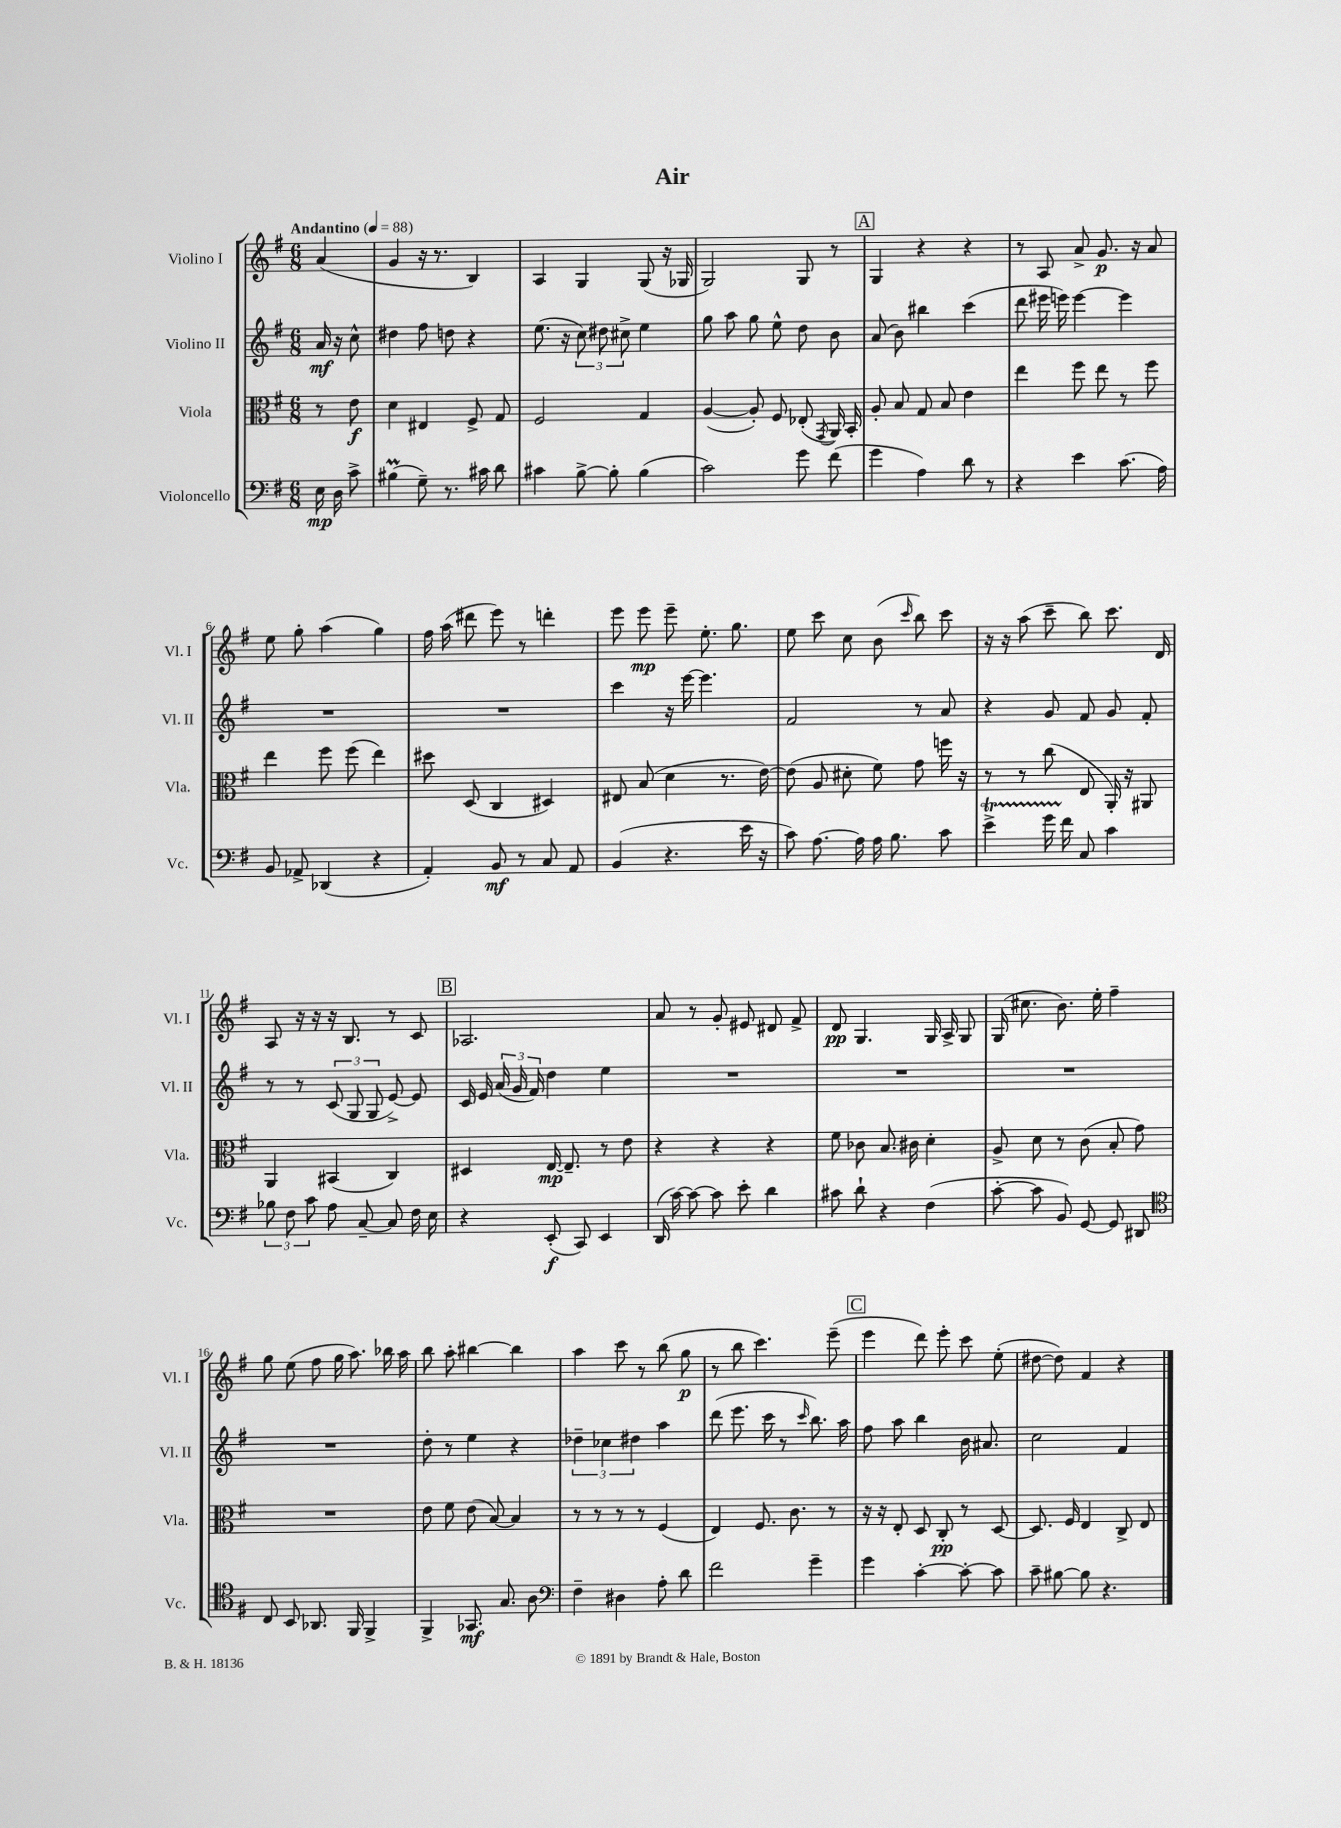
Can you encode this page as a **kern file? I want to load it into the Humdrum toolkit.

**kern	**kern	**kern	**kern
*staff4	*staff3	*staff2	*staff1
*clefF4	*clefC3	*clefG2	*clefG2
*k[f#]	*k[f#]	*k[f#]	*k[f#]
*M6/8	*M6/8	*M6/8	*M6/8
*MM88	*MM88	*MM88	*MM88
16E	8r	16a	(4a
16D	.	16r	.
8c^	8e	8cc^^	.
=	=	=	=
(4B#	4d	4dd#	4g
8G~)	4E#	8ff#	16r
.	.	.	8.r
8.r	.	8dd	.
.	8F#^	4r	4B)
16c#	.	.	.
8d	8G	.	.
=	=	=	=
4c#	2F#	(8.ee	4A
.	.	16r	.
[8B^	.	12cc)	4G
.	.	12dd#	.
8B']	.	.	.
.	.	12cc#^	.
(4B	4G	4ee	(8G
.	.	.	16r
.	.	.	16G-
=	=	=	=
2c)	([4A	8gg	2G)
.	.	8aa	.
.	8A'])	8gg	.
.	8F#	8ee^^	.
8g	(8E-'	8dd	8G
.	8qGG	.	.
(8f#	16AA)	8b	8r
.	16BB'	.	.
=	=	=	=
4g	8A'	(8a	4G
.	8B	8b)	.
4A)	8G	4bb#	4r
.	8B	.	.
8d	4e	(4ccc	4r
8r	.	.	.
=	=	=	=
4r	4ee	8ddd	8r
.	.	16eee#	8A
.	.	16eee)	.
4e	8ff#	[4eee	8a^
.	8ee	.	8.g
(8.c	8r	4eee]	.
.	.	.	16r
.	8ff#	.	8a
16A)	.	.	.
=	=	=	=
8BB	4ee	2.r	8ee
8AA-^	.	.	8gg'
(4DD-	8ff#	.	(4aa
.	(8ff#	.	.
4r	4ee)	.	4gg)
=	=	=	=
4AA')	8dd#	2.r	16ff#
.	.	.	(16aa
.	(8D	.	8ddd#
8BB	4C	.	8eee)
8r	.	.	8r
8C	4D#)	.	4ddd'
8AA	.	.	.
=	=	=	=
(4BB	8E#	4ccc	8eee
.	(8B	.	8eee
4.r	4d	16r	8eee~
.	.	[16eee	.
.	.	4.eee]	8.ee'
.	8.r	.	.
.	.	.	8.gg
16e	.	.	.
16r	[16e)	.	.
=	=	=	=
8c)	(8e]	2f#	8ee
[8.A	8A	.	8ccc
.	8d#'	.	8cc
16A]	.	.	.
16A	8f#)	.	(8b
8.B	.	.	.
.	.	.	16qqccc
.	8g	8r	8bb)
8c	16ff	8a	8ccc
.	16r	.	.
=	=	=	=
4e^	8r	4r	16r
.	.	.	16r
.	8r	.	(8aa
16g	(8cc	8g	8ccc~
16f#	.	.	.
8C	8E	8f#	8bb)
4c	16AA')	8g	8.ccc
.	16r	.	.
.	8AA#	8f#'	.
.	.	.	16d
=	=	=	=
12B-	4AA	8r	8A
12F#	.	.	.
.	.	8r	16r
12c	.	.	.
.	.	.	16r
8A	(4BB#	(12c	16r
.	.	.	8.B
.	.	12G	.
[8C~	.	.	.
.	.	12G	.
8C]	4C)	[8e^)	8r
16F#	.	8e]	8c
16E	.	.	.
=	=	=	=
4r	4D#	16c	2.A-
.	.	16e	.
.	.	(24a	.
.	.	24g	.
.	.	24f#)	.
(8EE'	[16E	4dd	.
.	8.E~]	.	.
8CC)	.	.	.
4EE	8r	4ee	.
.	8e	.	.
=	=	=	=
(16DD	4r	2.r	8a
[16c)	.	.	.
8c_	.	.	8r
8c]	4r	.	8g'
8e'	.	.	8e#
4d	4r	.	8d#
.	.	.	8f#^
=	=	=	=
8c#	8f#	2.r	8d
8d`	8c-	.	4.G
4r	8.B	.	.
.	16c#	.	.
(4F#	4d'	.	16G
.	.	.	16A^
.	.	.	8G
=	=	=	=
[8c'	8A^	2.r	(16G
.	.	.	8.cc#
8c]	8d	.	.
8BB)	8r	.	8.b)
[8GG	(8c	.	.
.	.	.	16ee'
8GG]	8B'	.	4ff#~
8DD#	8g)	.	.
=	=	=	=
*clefC4	*	*	*
8C	2.r	2.r	8gg
8BB	.	.	(8ee
8.AA-	.	.	8ff#
.	.	.	16gg
16FF#	.	.	8.aa)
4FF#^	.	.	.
.	.	.	16bb-
.	.	.	16aa
=	=	=	=
4FF#^	8e	8dd'	8bb
.	8f#	8r	8aa'
8.GG-	(8e	4ee	[4bb#
.	[8B)	.	.
8.G	.	.	.
.	4B]	4r	4bb#]
8A	.	.	.
=	=	=	=
*clefF4	*	*	*
4F#~	8r	6dd-~	4aa
.	8r	.	.
.	.	6cc-	.
4D#	8r	.	8ccc
.	.	6dd#	.
.	8r	.	8r
8A'	(4F#	4aa	(8bb
8d	.	.	8gg
=	=	=	=
2f#	4E)	(8ddd	8r
.	.	8.eee	8bb
.	8.F#	.	4.ccc)
.	.	16ccc	.
.	.	8r	.
.	8.c	.	.
.	.	16qqccc	.
4g~	.	8.bb)	.
.	8r	.	(8eee~
.	.	16aa	.
=	=	=	=
4g	16r	8ff#	4eee
.	16r	.	.
.	8E'	8aa	.
[4c'	8D	4bb	8ddd)
.	8C'	.	8eee'
8c'_	8r	16b	8ccc
.	.	8.a#	.
8c]	[8D	.	(8ee'
=	=	=	=
8c~	8.D]	2cc	[8dd#
[8B#	.	.	8dd#])
.	16F#	.	.
8B#]	4E	.	4f#
4.r	.	.	.
.	8C^	4f#	4r
.	8E	.	.
==	==	==	==
*-	*-	*-	*-
